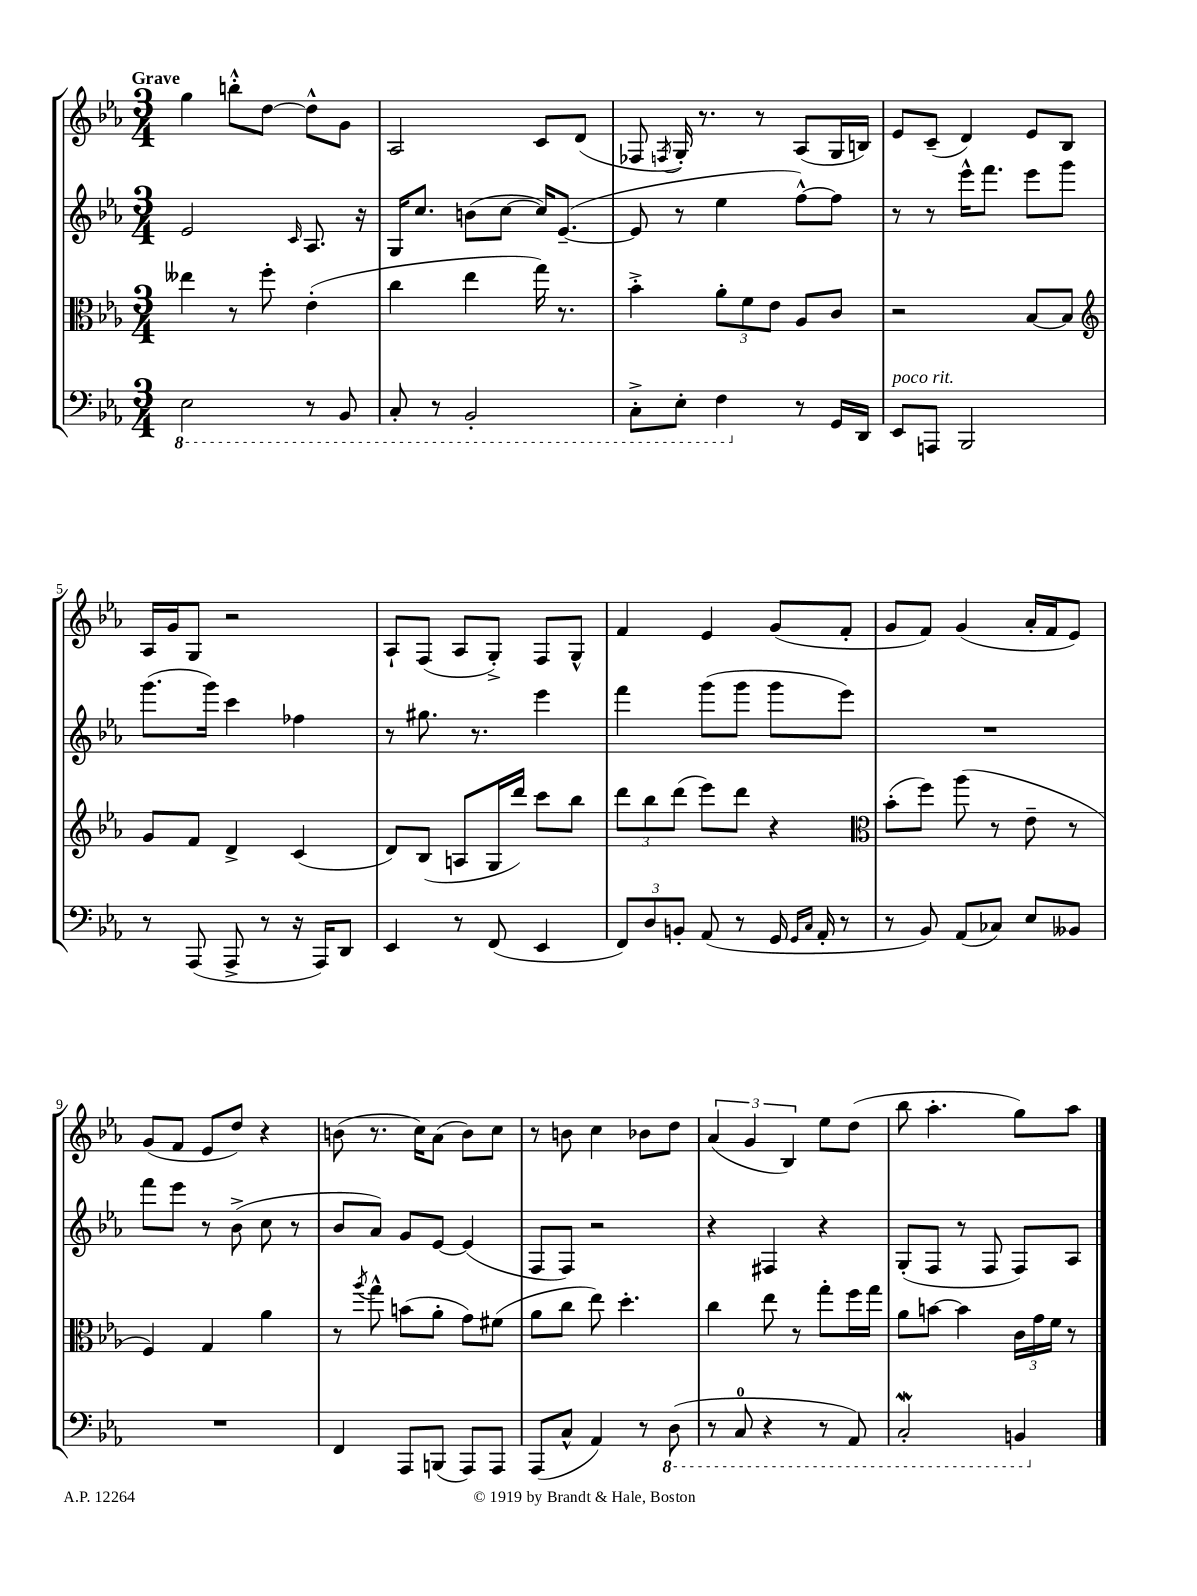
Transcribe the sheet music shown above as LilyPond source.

<<
\new StaffGroup <<
\new Staff = "s0" {
    \clef treble \key ees \major \numericTimeSignature \time 3/4 \tempo "Grave"
    \autoBeamOff g''4 b''8[-.-^ d''8]~ d''8[-^ g'8] |
    aes2 c'8[ d'8]( |
    fes8 \acciaccatura { f8 } g16-.) r8. r8 aes8[( g16 b16]) |
    ees'8[ c'8]--( d'4) ees'8[ bes8] |
    aes16[ g'16 g8] r2 |
    aes8[-! f8]( aes8[ g8]-.->) f8[ g8]-^ |
    f'4 ees'4 g'8[( f'8]-. |
    g'8[ f'8]) g'4( aes'16[-. f'16 ees'8]) |
    g'8[( f'8] ees'8[ d''8]) r4 |
    b'8( r8. c''16[) aes'8]( b'8[) c''8] |
    r8 b'8 c''4 bes'8[ d''8] |
    \tuplet 3/2 { aes'4( g'4 bes4) } ees''8[ d''8]( |
    bes''8 aes''4.-. g''8[) aes''8] \bar "|." |
}
\new Staff = "s1" {
    \clef treble \key ees \major \numericTimeSignature \time 3/4
    \autoBeamOff ees'2 \grace { c'16 } aes8. r16 |
    g16[ c''8.] b'8[( c''8]~ c''16[) ees'8.]~--( |
    ees'8 r8 ees''4 f''8[~-^) f''8] |
    r8 r8 ees'''16[-^ f'''8.] ees'''8[ g'''8] |
    g'''8.[( g'''16]) c'''4 fes''4 |
    r8 gis''8. r8. ees'''4 |
    f'''4 g'''8[( g'''8] g'''8[ ees'''8]) |
    R2. |
    f'''8[ ees'''8] r8 bes'8->( c''8 r8 |
    bes'8[ aes'8]) g'8[ ees'8]~ ees'4( |
    f8[ f8]) r2 |
    r4 fis4 r4 |
    g8[-.( f8] r8 f8 f8[) aes8] \bar "|." |
}
\new Staff = "s2" {
    \clef alto \key ees \major \numericTimeSignature \time 3/4
    \autoBeamOff eeses''4 r8 f''8-. ees'4-.( |
    c''4 ees''4 g''16) r8. |
    bes'4-.-> \tuplet 3/2 { aes'8[-. f'8 ees'8] } aes8[ c'8] |
    r2 bes8[~ bes8] |
    \clef treble g'8[ f'8] d'4-> c'4( |
    d'8[) bes8]( a8[ g16 d'''16]) c'''8[ bes''8] |
    \tuplet 3/2 { d'''8[ bes''8 d'''8]( } ees'''8[) d'''8] r4 |
    \clef alto bes'8[-.( f''8]) aes''8( r8 ees'8-- r8 |
    f4) g4 aes'4 |
    r8 \acciaccatura { aes''8 } g''8-^ b'8[( aes'8]-. g'8[) fis'8]( |
    aes'8[ c''8] ees''8) d''4.-. |
    c''4 ees''8 r8 g''8[-. f''16 g''16] |
    aes'8[ b'8]~ b'4 \tuplet 3/2 { c'16[ g'16 f'16] } r8 \bar "|." |
}
\new Staff = "s3" {
    \clef bass \key ees \major \numericTimeSignature \time 3/4
    \autoBeamOff \ottava #-1 ees,2 r8 bes,,8 |
    c,8-. r8 bes,,2-. |
    c,8[-.-> ees,8]-. f,4 \ottava #0 r8 g,16[ d,16] |
    ees,8[^\markup { \italic "poco rit." } a,,8] bes,,2 |
    r8 aes,,8( aes,,8-> r8 r16 aes,,16[) d,8] |
    ees,4 r8 f,8( ees,4 |
    \tuplet 3/2 { f,8[) d8 b,8]-. } aes,8( r8 g,16 \grace { g,16[ c16] } aes,16-. r8 |
    r8 bes,8) aes,8[( ces8]) ees8[ beses,8] |
    R2. |
    f,4 aes,,8[ b,,8]( aes,,8[) aes,,8] |
    aes,,8[( c8]-^ aes,4) r8 \ottava #-1 d,8( |
    r8 c,8-0 r4 r8 aes,,8) |
    c,2-.\mordent b,,4 \ottava #0 \bar "|." |
}
>>
>>
